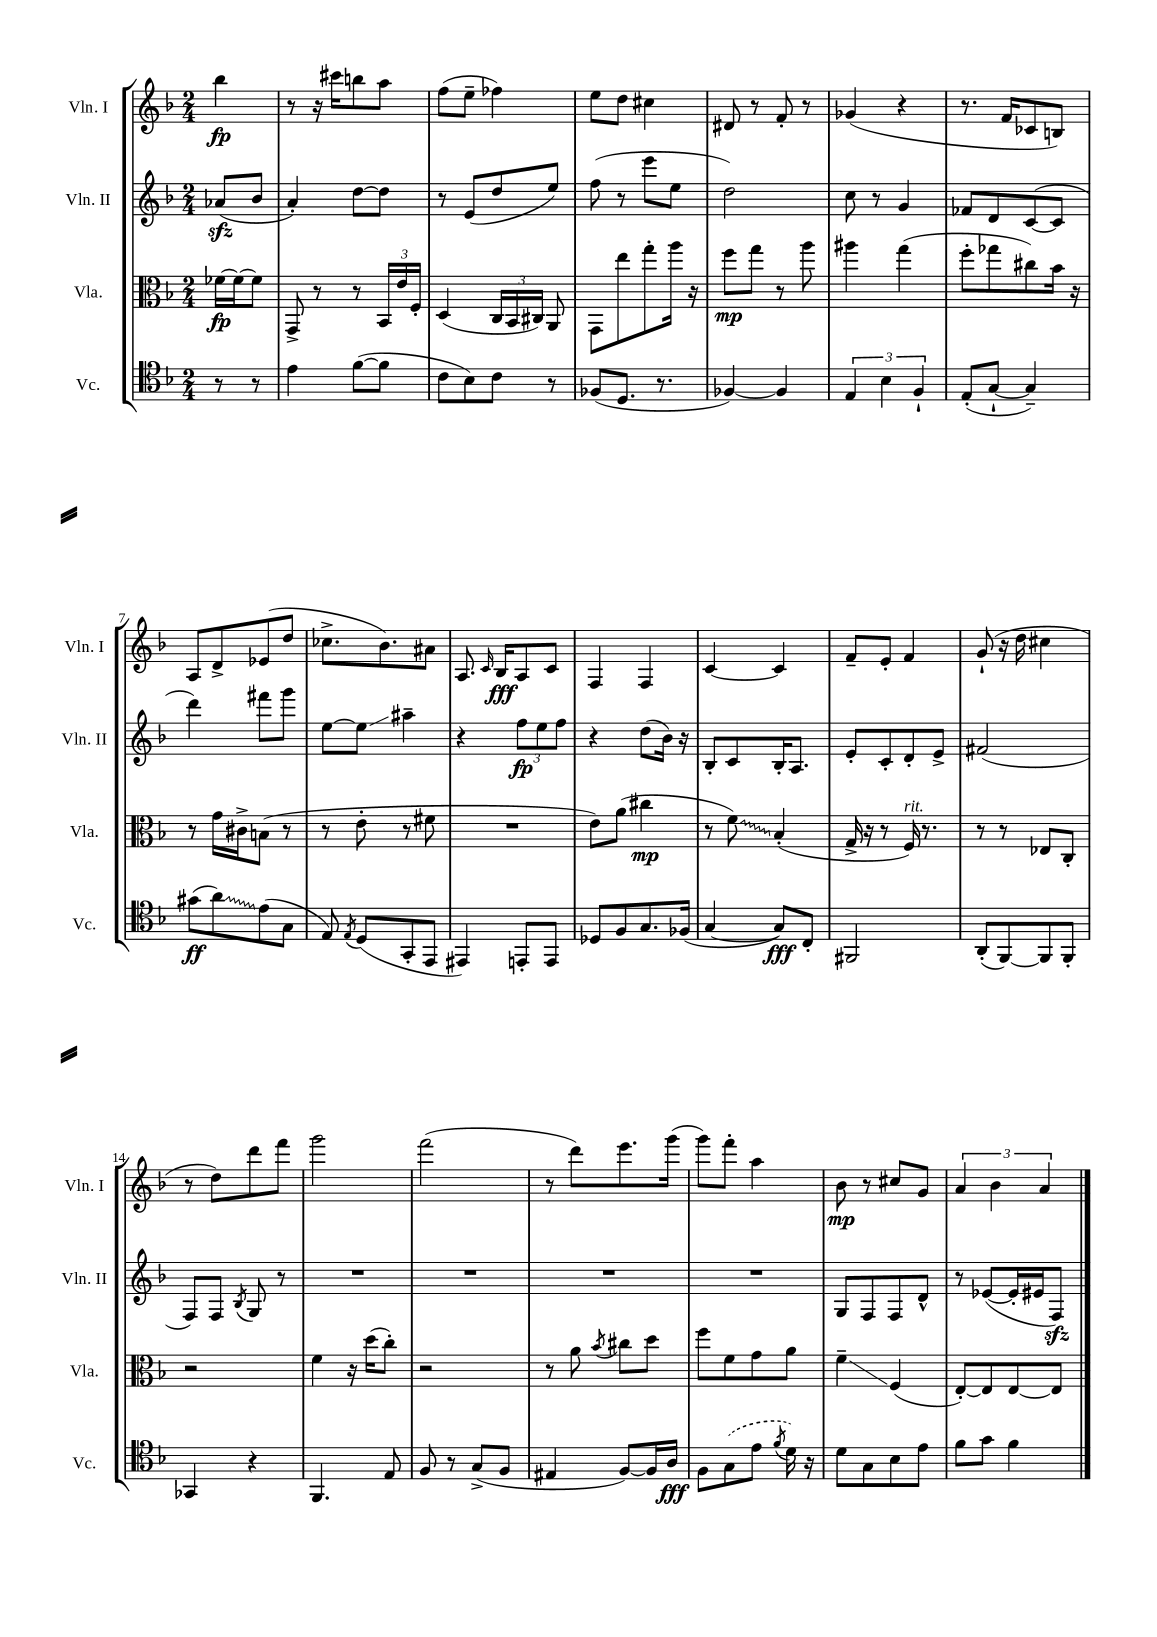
<<
\new StaffGroup <<
\new Staff = "s0" \with { instrumentName = "Vln. I" shortInstrumentName = "Vln. I" } {
    \clef treble \key f \major \numericTimeSignature \time 2/4 \partial 4
    \autoBeamOff bes''4\fp |
    r8 r16 cis'''16[ b''8 a''8] |
    f''8[( e''8]-- fes''4) |
    e''8[ d''8] cis''4 |
    dis'8 r8 f'8-. r8 |
    ges'4( r4 |
    r8. f'16[ ces'8 b8]) |
    a8[ d'8-> ees'8( d''8] |
    ces''8.[-> bes'8.) ais'8] |
    a8. \grace { c'16 } bes16[\fff a8 c'8] |
    f4 f4 |
    c'4~ c'4 |
    f'8[-- e'8]-. f'4 |
    g'8-!( r16 d''16 cis''4 |
    r8 d''8[) d'''8 f'''8] |
    g'''2 |
    f'''2( |
    r8 d'''8[) e'''8. g'''16]( |
    g'''8[) f'''8]-. a''4 |
    bes'8\mp r8 cis''8[ g'8] |
    \tuplet 3/2 { a'4 bes'4 a'4 } \bar "|." |
}
\new Staff = "s1" \with { instrumentName = "Vln. II" shortInstrumentName = "Vln. II" } {
    \clef treble \key f \major \numericTimeSignature \time 2/4 \partial 4
    \autoBeamOff aes'8[\sfz( bes'8] |
    a'4-.) d''8[~ d''8] |
    r8 e'8[( d''8 e''8]) |
    f''8( r8 e'''8[ e''8] |
    d''2) |
    c''8 r8 g'4 |
    fes'8[ d'8 c'8~( c'8] |
    d'''4) fis'''8[ g'''8] |
    e''8[~ e''8]\glissando ais''4-- |
    r4 \tuplet 3/2 { f''8[\fp e''8 f''8] } |
    r4 d''8[( bes'16]) r16 |
    bes8[-. c'8 bes16-. a8.] |
    e'8[-. c'8-. d'8-. e'8]-> |
    fis'2( |
    f8[) f8] \acciaccatura { bes8 } g8 r8 |
    R2 |
    R2 |
    R2 |
    R2 |
    g8[ f8 f8 d'8]-^ |
    r8 ees'8[~( ees'16-. eis'16 f8]\sfz) \bar "|." |
}
\new Staff = "s2" \with { instrumentName = "Vla." shortInstrumentName = "Vla." } {
    \clef alto \key f \major \numericTimeSignature \time 2/4 \partial 4
    \autoBeamOff fes'16[~\fp fes'16~ fes'8] |
    g,8-> r8 r8 \tuplet 3/2 { bes,16[ e'16 f16]-. } |
    d4( \tuplet 3/2 { c16[ bes,16 cis16]) } a,8 |
    g,8[ e''8 g''8-. a''16] r16 |
    f''8[\mp g''8] r8 a''8 |
    ais''4 g''4( |
    f''8[-. ges''8 cis''8) bes'16] r16 |
    r8 g'16[ cis'16-> b8]( r8 |
    r8 e'8-. r8 fis'8 |
    R2 |
    e'8[) a'8]( cis''4\mp |
    r8 \once \override Glissando.style = #'zigzag f'8\glissando) bes4-.( |
    g16-> r16 r8 f16^\markup { \italic "rit." }) r8. |
    r8 r8 ees8[ c8]-. |
    r2 |
    f'4 r16 d''16[( c''8]-.) |
    r2 |
    r8 a'8 \acciaccatura { bes'8 } cis''8[ d''8] |
    f''8[ f'8 g'8 a'8] |
    f'4--\glissando f4( |
    e8[~-.) e8 e8~ e8] \bar "|." |
}
\new Staff = "s3" \with { instrumentName = "Vc." shortInstrumentName = "Vc." } {
    \clef tenor \key f \major \numericTimeSignature \time 2/4 \partial 4
    \autoBeamOff r8 r8 |
    e'4 f'8[~( f'8] |
    c'8[ bes8) c'8] r8 |
    fes8[( d8.] r8. |
    fes4~) fes4 |
    \tuplet 3/2 { e4 bes4 f4-! } |
    e8[-.( g8]~-! g4--) |
    gis'8[\ff( \once \override Glissando.style = #'zigzag a'8\glissando) e'8( g8] |
    e8) \acciaccatura { e8 } d8[( g,8-. e,8] |
    eis,4) e,8[-. e,8] |
    des8[ f8 g8. fes16]( |
    g4~ g8[\fff) c8]-. |
    fis,2 |
    a,8[-.( f,8~) f,8 f,8]-. |
    ges,4 r4 |
    f,4. e8 |
    f8 r8 g8[->( f8] |
    eis4 f8[~) f16 a16]\fff |
    f8[ \once \slurDashed g8( e'8] \acciaccatura { f'8 } d'16) r16 |
    d'8[ g8 bes8 e'8] |
    f'8[ g'8] f'4 \bar "|." |
}
>>
>>
